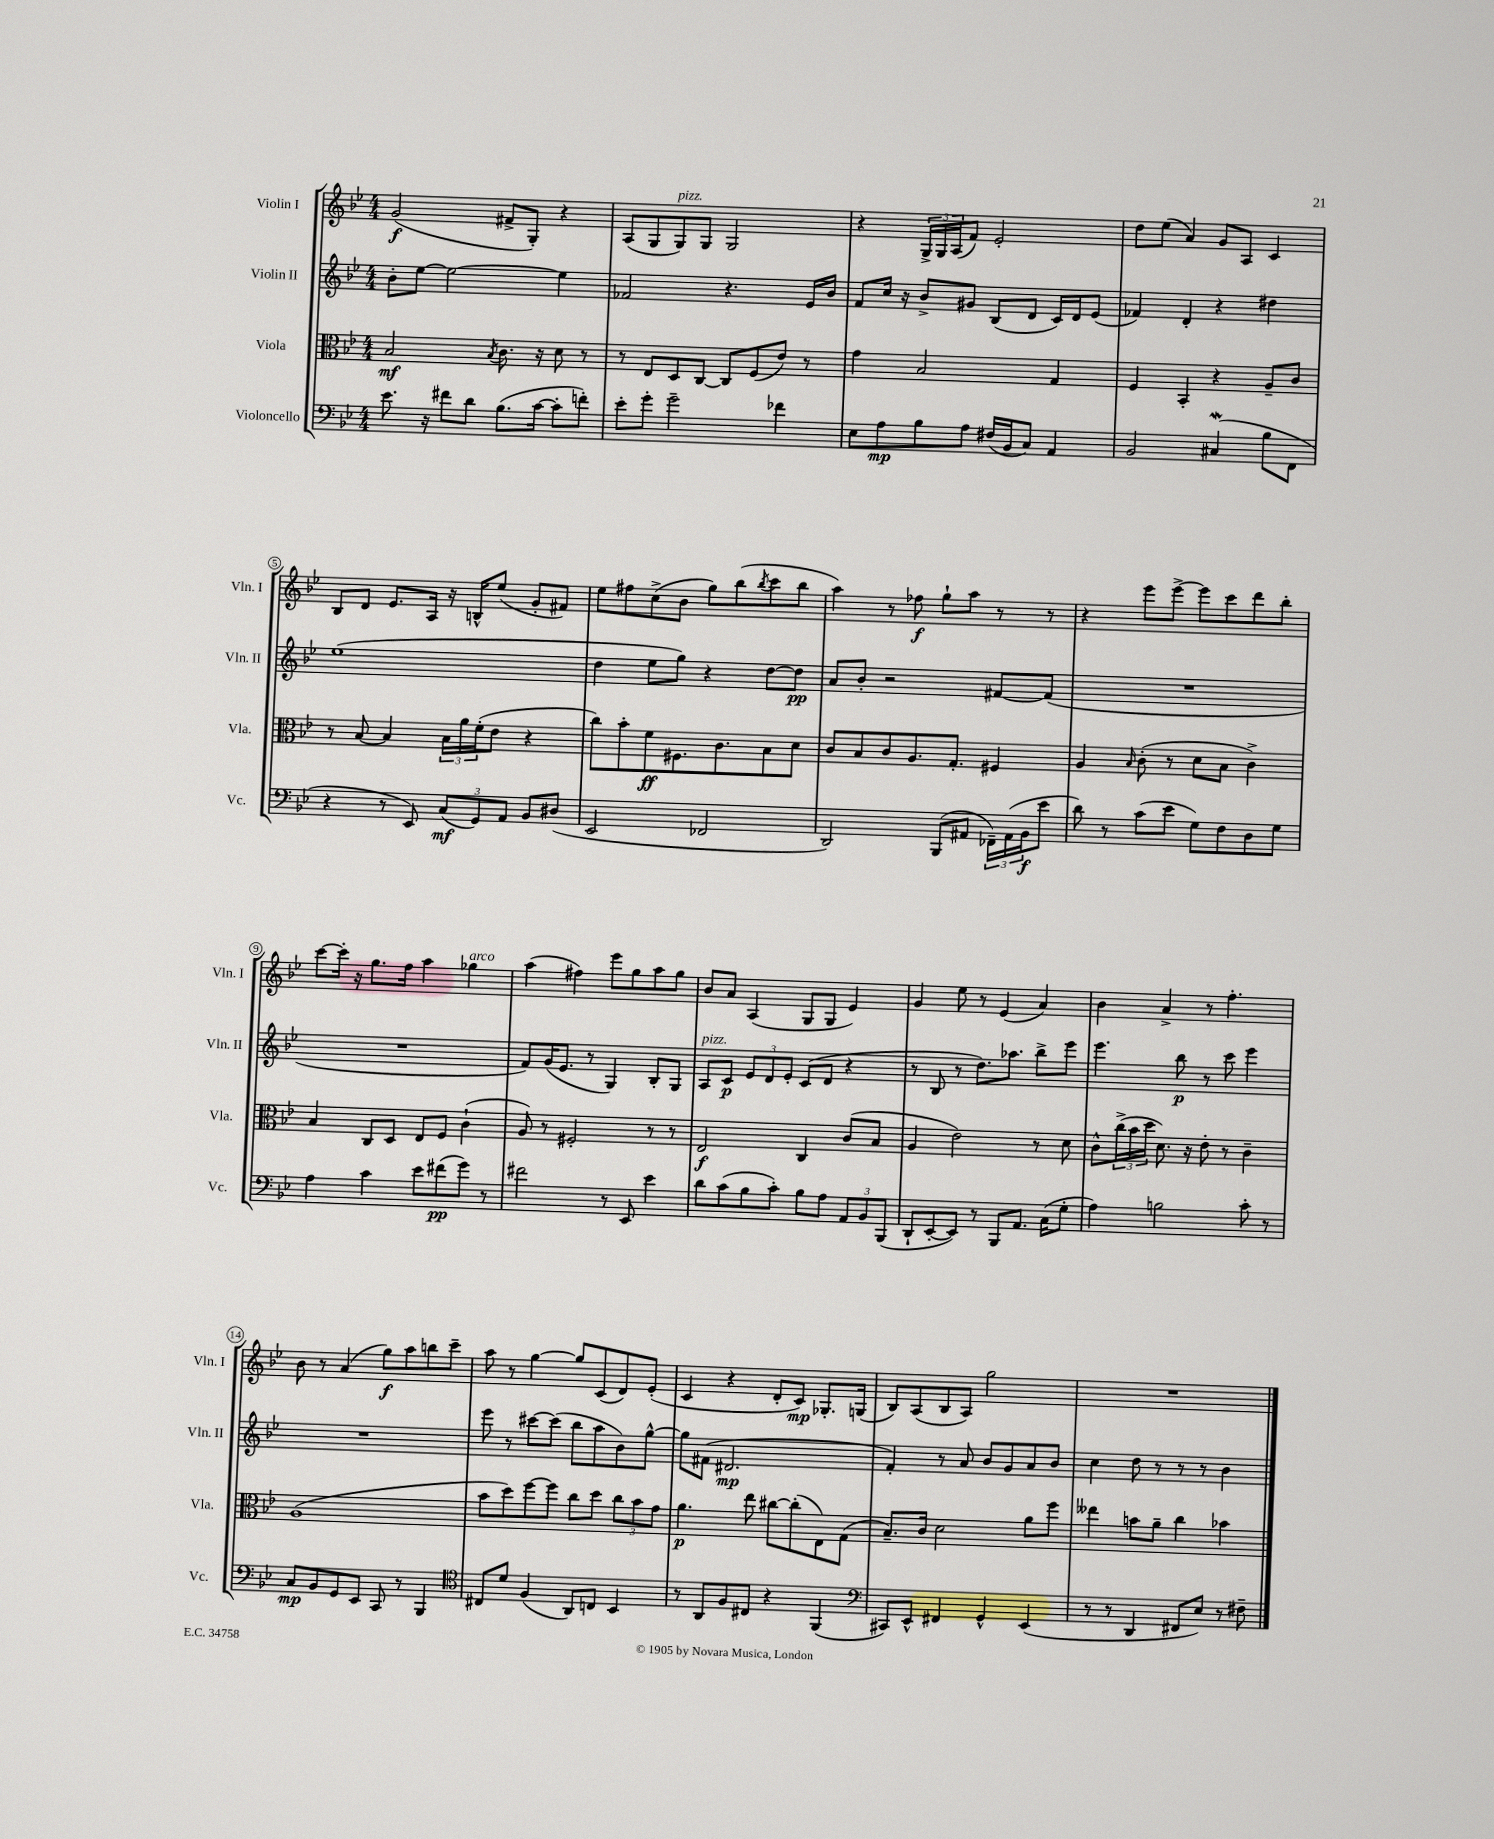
<<
\new StaffGroup <<
\new Staff = "s0" \with { instrumentName = "Violin I" shortInstrumentName = "Vln. I" } {
    \clef treble \key bes \major \numericTimeSignature \time 4/4
    g'2\f( fis'8-> g8-.) r4 |
    a8( g8 g8^\markup { \italic "pizz." }) g8 g2 |
    r4 \tuplet 3/2 { g16-> g16 a16( } f'8) ees'2-. |
    d''8 ees''8( a'4) g'8 a8 c'4 |
    bes8 d'8 ees'8. a16 r16 b16-^ ees''8( g'8-. fis'8) |
    ees''8 fis''8 c''8->( bes'8 g''8) bes''8( \acciaccatura { bes''8 } c'''8 bes''8 |
    a''4) r8 fes''8\f g''8-! a''8 r8 r8 |
    r4 ees'''8 ees'''8~-> ees'''8 c'''8 d'''8 bes''8-. |
    c'''8~ c'''16-. r16 g''8. f''16 a''4 ges''4^\markup { \italic "arco" } |
    a''4( fis''4) ees'''8 g''8 a''8 g''8 |
    bes'8 a'8 a4( g8 g8 ees'4) |
    g'4 ees''8 r8 ees'4( a'4) |
    bes'4 a'4-> r8 f''4.-. |
    bes'8 r8 a'4( g''8\f) a''8 b''8 c'''8-- |
    a''8 r8 g''4~ g''8 c'8( d'8) ees'8-.( |
    c'4 r4 d'8-. c'8\mp) ges8.-. g16( |
    bes8) a8( bes8 a8) g''2 |
    R1 \bar "|." |
}
\new Staff = "s1" \with { instrumentName = "Violin II" shortInstrumentName = "Vln. II" } {
    \clef treble \key bes \major \numericTimeSignature \time 4/4
    bes'8-. ees''8~ ees''2~ ees''4 |
    fes'2 r4. ees'16 bes'16 |
    f'8 c''16 r16 bes'8-> gis'8 bes8( d'8 c'16) d'16 ees'8( |
    fes'4) d'4-. r4 dis''4 |
    ees''1( |
    d''4 ees''8 g''8) r4 d''8~ d''8\pp |
    a'8 bes'8-. r2 fis'8~ fis'8( |
    R1 |
    R1 |
    f'8) g'16( ees'8. r8 g4) bes8-. g8 |
    a8^\markup { \italic "pizz." } c'8\p \tuplet 3/2 { ees'8 d'8 ees'8-. } c'8( d'8 r4 |
    r8 bes8 r8 d''8.) aes''8. bes''8-> ees'''8 |
    ees'''4. bes''8\p r8 c'''8 ees'''4 |
    R1 |
    ees'''8 r8 cis'''8~ cis'''8( bes''8 a''8 bes'8) g''8~-^ |
    g''8 fis'8( dis'2.\mp |
    f'4-.) r8 a'8 bes'8 g'8 a'8 bes'8 |
    c''4 d''8 r8 r8 r8 bes'4 \bar "|." |
}
\new Staff = "s2" \with { instrumentName = "Viola" shortInstrumentName = "Vla." } {
    \clef alto \key bes \major \numericTimeSignature \time 4/4
    bes2\mf \acciaccatura { bes8 } c'8. r16 d'8 r8 |
    r8 ees8 d8 c8~ c8 f8( ees'8) r8 |
    g'4 bes2 g4 |
    f4 bes,4-. r4 a8-- c'8 |
    r8 bes8~ bes4 \tuplet 3/2 { bes16 a'16 f'16-.( } ees'8 r4 |
    c''8) bes'8-. f'8\ff fis8. c'8. bes8 d'8 |
    c'8 bes8 c'8 a8. g8.-. fis4 |
    a4 \grace { bes16 } c'8-.( r8 d'8 bes8 c'4->) |
    bes4 c8 d8 ees8 f8 c'4-!( |
    a8) r8 fis2-. r8 r8 |
    ees2\f c4 c'8( bes8 |
    a4 ees'2) r8 d'8 |
    c'8-^ \tuplet 3/2 { c''16->( bes'16 d''16 } d'8.) r16 ees'8-. r8 c'4-- |
    a1( |
    bes'8 d''8) f''8~ f''8 c''8 d''8 \tuplet 3/2 { c''8 bes'8 g'8 } |
    a'4.\p ees''8 cis''8~ cis''8-.( ees8) g8( |
    bes8.--) c'16 d'2 a'8 f''8 |
    eeses''4 b'8 a'8-- c''4 bes'4 \bar "|." |
}
\new Staff = "s3" \with { instrumentName = "Violoncello" shortInstrumentName = "Vc." } {
    \clef bass \key bes \major \numericTimeSignature \time 4/4
    ees'8. r16 fis'8 d'8 bes8.( c'16~ c'8-. f'8-.) |
    ees'8-. g'8-. g'2-- fes'4 |
    ees8 a8\mp bes8 a8 fis16( bes,16 c8) a,4 |
    bes,2 cis4\mordent( bes8 f,8 |
    r4 r8 ees,8) \tuplet 3/2 { c8\mf( g,8) a,8 } bes,8 dis8( |
    ees,2 fes,2 |
    d,2) bes,,8( ais,8 \tuplet 3/2 { fes,16--) ais,16( bes,16\f } ees'8 |
    d'8) r8 c'8( ees'8 g8) f8 d8 g8 |
    a4 c'4 ees'8 fis'8\pp( g'8) r8 |
    fis'2 r8 ees,8 ees'4 |
    d'8 c'8( bes8 c'8-.) bes8 a8 \tuplet 3/2 { a,8 bes,8 bes,,8( } |
    d,8-! ees,8~-. ees,8) r8 bes,,8 a,8. c16( g8-. |
    a4) b2 c'8-. r8 |
    c8\mp bes,8 g,8 ees,8 c,8 r8 bes,,4 |
    \clef tenor cis8 d'8 f4( a,8) c8 bes,4 |
    r8 a,8 f8 cis8 r4 f,4( |
    \clef bass cis,8) ees,8-^ fis,4 g,4-^ ees,4( |
    r8 r8 d,4 fis,8 ees8) r8 fis8-- \bar "|." |
}
>>
>>
\layout { \context { \Score \override BarNumber.stencil = #(make-stencil-circler 0.1 0.3 ly:text-interface::print) } }
